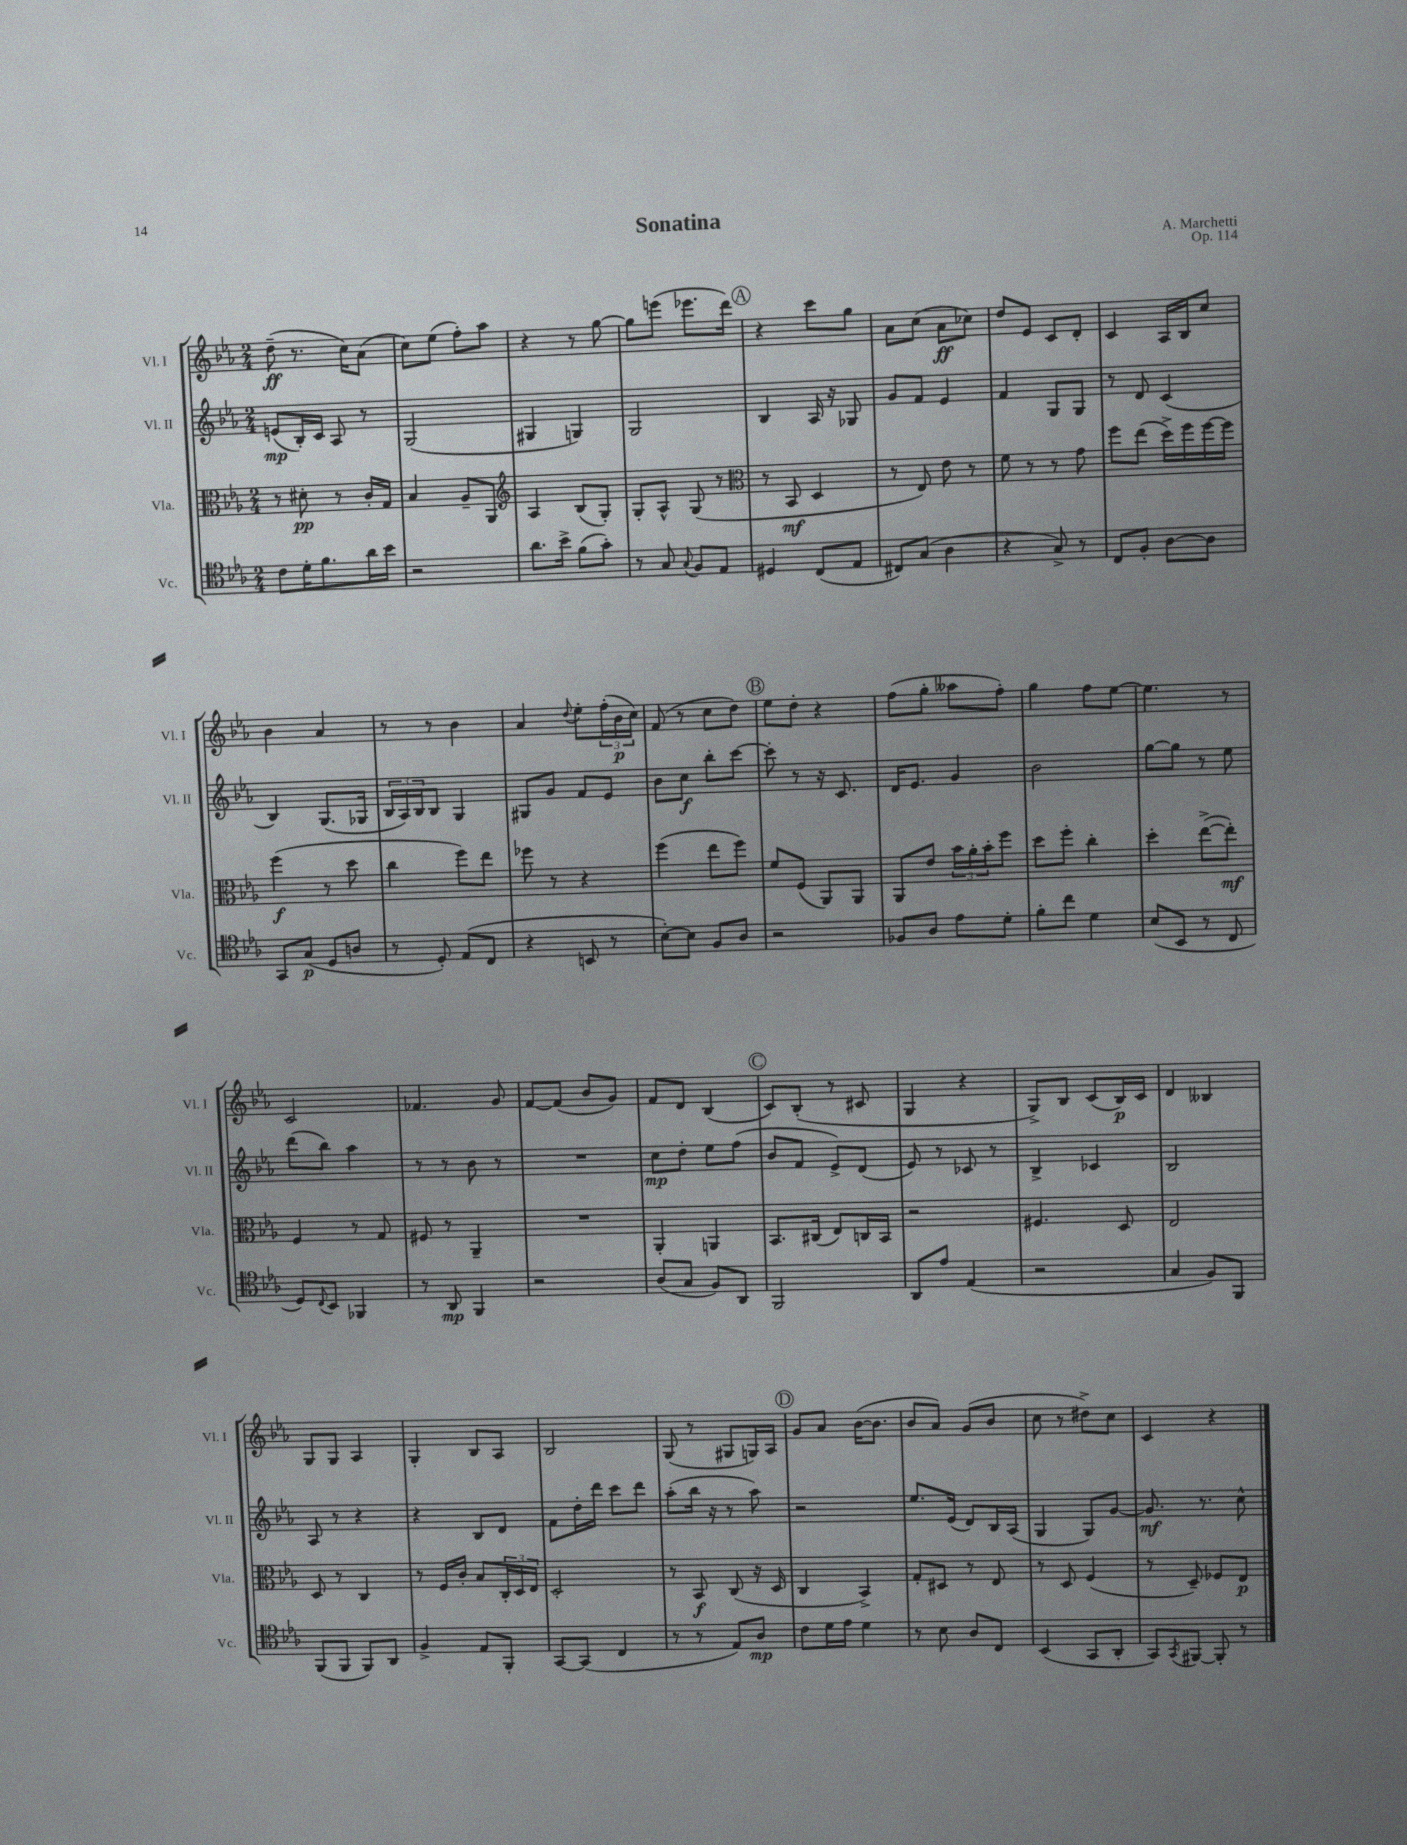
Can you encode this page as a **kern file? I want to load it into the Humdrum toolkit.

**kern	**kern	**kern	**kern
*staff4	*staff3	*staff2	*staff1
*clefC4	*clefC3	*clefG2	*clefG2
*k[b-e-a-]	*k[b-e-a-]	*k[b-e-a-]	*k[b-e-a-]
*M2/4	*M2/4	*M2/4	*M2/4
8c\L	8r	(8e/L	(8dd~\
16d'\K	8d#'\	16B-'/L)	8.r
8.f\	.	16c/JJ	.
.	8r	8A-/	.
.	.	.	16cc\LK)
16a-\L	16c'/LL	8r	(8a-\J
16b-\JJ	16G/JJ	.	.
=	=	=	=
2r	4B-/	(2G/	8cc\L)
.	.	.	(8ee-\J
.	8A-~/L	.	8ff'\L)
.	8AA-/J	.	8aa-\J
=	=	=	=
*	*clefG2	*	*
8.a-\L	4A-/	4G#/	4r
16b-^\Jk	.	.	.
(8f\L	(8B-/L	4G/)	8r
8g'\J)	8G'/J)	.	[8gg\
=	=	=	=
8r	8G'/L	2G/	8gg\]L
8G/	8A-^^/J	.	(8eee\J
8qqG/	.	.	.
8F/L	(8G/	.	8.eee-\L
8E-/J	8r	.	.
.	.	.	16ddd\Jk)
=	=	=	=
*	*clefC3	*	*
4D#/	8r	4B-/	4r
.	8BB-/	.	.
(8C/L	4D/	16A-/	8ccc\L
.	.	16r	.
8E-/J	.	8G-/	8gg\J
=	=	=	=
8C#/L)	8r	8g/L	8a-\L
(8G/J	8E-/)	8f/J	(8cc\J
4A-\	8e-\	4e-/	8a-\L
.	8r	.	8cc-\J)
=	=	=	=
4r	8f\	4f/	8dd/L
.	8r	.	8e-/J
8G^/)	8r	8G/L	8c/L
8r	8g\	8G/J	8d'/J
=	=	=	=
8C/L	8ff\L	8r	4c/
8F'/J	(8ee-\J	8d/	.
[8A-\L	16dd^\LL)	(4c/	16A-/LL
.	16ff\	.	16B-/J
8A-\]J	[16ff\	.	8cc/J
.	16ff\]JJ	.	.
=	=	=	=
8GG/L	(4ff\	4B-/)	4b-\
(8G/J	.	.	.
8D/L	8r	(8.G/L	4a-/
8A/J	8dd\	.	.
.	.	16G-/Jk	.
=	=	=	=
8r	4cc\	24B-/LL	8r
.	.	24A-/)	.
.	.	24B-/J	.
8D'/)	.	8B-/J	8r
(8E-/L	8ff\L)	4G/	4b-\
8C/J	8ee-\J	.	.
=	=	=	=
4r	8ff-\	8G#/L	4a-/
.	8r	8g/J	.
.	.	.	8qqdd/
8BB/	4r	8f/L	8ee-'\L
8r	.	8e-/J	(24ff'\L
.	.	.	24b-\
.	.	.	24cc\JJ)
=	=	=	=
[8B-'\L)	(4ff\	8b-\L	(8f/
8B-\]J	.	8cc\J	8r
8F/L	8ee-\L	8bb-'\L	8cc\L
8A-/J	8ff\J)	[8ccc\J	8dd\J)
=	=	=	=
2r	8f/L	8ccc'\]	8ee-\L
.	(8F/J	8r	8dd'\J
.	8AA-/L)	16r	4r
.	.	8.c/	.
.	8AA-/J	.	.
=	=	=	=
8F-/L	8AA-/L	16d/LK	(8ff\L
.	.	8.e-/J	.
8A-/J	8e-/J	.	8gg'\J
8e-\L	24b-\LL	4g/	8aa--\L
.	24a-'\	.	.
.	24b-'\J	.	.
8d'\J	8ff\J	.	8ff'\J)
=	=	=	=
8f'\L	8dd\L	2b-\	4gg\
8cc\J	8ff'\J	.	.
4d\	4cc'\	.	8ff\L
.	.	.	[8ee-\J
=	=	=	=
(8B-/L	4dd'\	[8gg\L	4.ee-\]
8BB-/J	.	8gg\]J	.
8r	([8ee-^\L	8r	.
8C/	8ee-'\]J)	8ee-\	8r
=	=	=	=
8D/L)	4F/	(8ddd\L	2c/
8qqC/	.	.	.
8BB-/J	.	8bb-\J)	.
4FF-/	8r	4aa-\	.
.	8G/	.	.
=	=	=	=
8r	8F#/	8r	4.f-/
8AA-/	8r	8r	.
4FF/	4AA-~/	8b-\	.
.	.	8r	8g/
=	=	=	=
2r	2r	2r	[8f/L
.	.	.	(8f/]J
.	.	.	8b-/L
.	.	.	8g/J)
=	=	=	=
(8A-/L	4AA-'/	8cc\L	8f/L
8G/J	.	8dd'\J	8d/J
8F/L)	4AA/	8ee-\L	(4B-/
8AA-/J	.	(8ff\J	.
=	=	=	=
2FF/	8.BB-/L	8b-/L	8c/L)
.	.	8f/J	(8B-'/J
.	(16C#/Jk	.	.
.	8E-/L)	8e-^/L)	8r
.	16C/L	(8d/J	8c#/
.	16BB-/JJ	.	.
=	=	=	=
8AA-/L	2r	8e-/)	4G/
8e-/J	.	8r	.
(4E-/	.	8c-/	4r
.	.	8r	.
=	=	=	=
2r	4.F#/	4B-^/	8G^/L)
.	.	.	8B-/J
.	.	4c-/	(8c/L
.	8D/	.	16B-/L)
.	.	.	16c/JJ
=	=	=	=
4G/	2E-/	2B-/	4d/
8F/L)	.	.	4B--/
8FF/J	.	.	.
=	=	=	=
(8FF/L	8D/	8A-/	8G/L
8FF/J	8r	8r	8G/J
8FF/L)	4C/	4r	4A-/
8AA-/J	.	.	.
=	=	=	=
4F^/	8r	4r	4G'/
.	16F/LL	.	.
.	16c'/JJ	.	.
8E-/L	8B-/L	8B-/L	8B-/L
8FF'/J	24C'/L	8d/J	8A-/J
.	24D/	.	.
.	24E-/JJ	.	.
=	=	=	=
[8GG/L	2D'/	8f\L	2B-/
(8GG/]J	.	16dd'\L	.
.	.	16ddd\JJ	.
4C/	.	8ccc\L	.
.	.	8ddd\J	.
=	=	=	=
8r	8r	(8aa-'\L	(8G/
8r	8BB-/	16bb-\Jk	8r
.	.	16r	.
8E-/L)	(8C/	8r	8G#/L
8A-/J	16r	8aa-\)	16G/L)
.	16D/	.	16A-/JJ
=	=	=	=
8c\L	4C/	2r	8g/L
16d\L	.	.	8a-/J
16e-\JJ	.	.	.
4d\	4BB-^/)	.	([16b-\LK
.	.	.	8.b-\]J
=	=	=	=
8r	8G'/L	8.ee-/L	8b-/L
8B-\	8D#/J	.	8a-/J)
.	.	(16e-/Jk	.
8A-/L	8r	8d/L)	(8g/L
8C/J	8E-/	16B-/L	8b-/J
.	.	(16A-/JJ	.
=	=	=	=
(4BB-/	8r	4G/	8cc\
.	8D/	.	8r
8GG/L	(4F/	8G/L)	8dd#^\L)
8AA-'/J	.	[8g/J	8cc\J
=	=	=	=
8GG/L)	8r	8.g/]	4c/
8qGG/	.	.	.
[8FF#/J	8D~/)	.	.
.	.	8.r	.
8FF#'/]	8F-/L	.	4r
8r	8E-/J	8cc^^\	.
==	==	==	==
*-	*-	*-	*-
